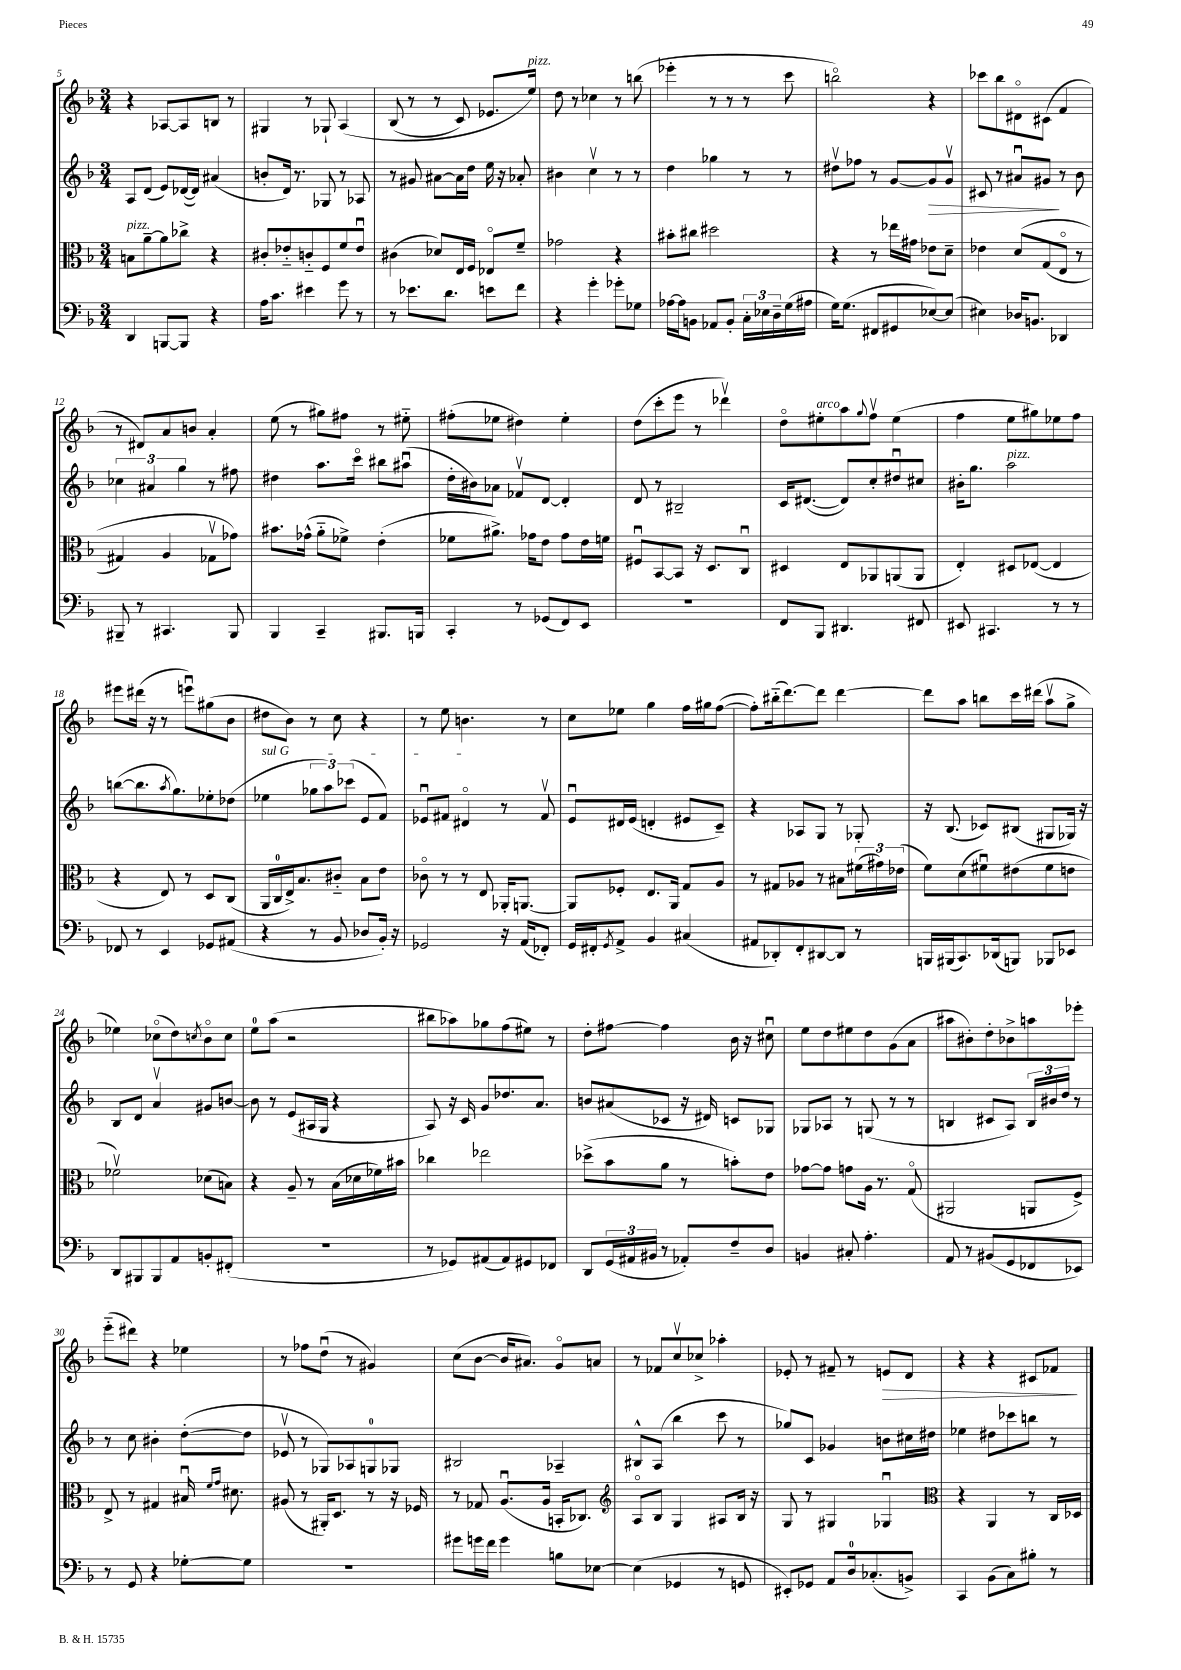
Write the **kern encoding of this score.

**kern	**kern	**kern	**dynam	**kern	**dynam
*part4	*part3	*part2	*part2	*part1	*part1
*staff4	*staff3	*staff2	*staff2	*staff1	*staff1
*clefF4	*clefC3	*clefG2	*	*clefG2	*
*k[b-]	*k[b-]	*k[b-]	*	*k[b-]	*
*M3/4	*M3/4	*M3/4	*	*M3/4	*
=5	=5	=5	=5	=5	=5
!	!LO:TX:a:i:t=pizz.	!	!	!	!
4DD/	8Bn\L	8A/L	.	4r	.
.	[8a~\	(8d/J	.	.	.
[8BBBn/L	8a\]	8e/L)	.	[8A-X/L	.
8BBB/J]	8cc-X^\J	([16d-X/L	.	8A-/]	.
.	.	16d-/JJ])	.	.	.
4r	4r	(4a#X/	.	8Bn/J	.
.	.	.	.	8r	.
=6	=6	=6	=6	=6	=6
16A\KL	8c#X'/L	8bn'/L	.	4G#X/	.
8.c\J	.	.	.	.	.
.	8e-X/	16d/Jk)	.	.	.
.	.	8.r	.	.	.
4e#X\	8cn/	.	.	8r	.
.	8F/	8G-X/	.	8G-X`/	.
8g\	8f/	8r	.	(4A/	.
8r	8e-u/J	8A-X/	.	.	.
=7	=7	=7	=7	=7	=7
8r	(4c#X\	8r	.	(8B-/	.
8.e-X\L	.	8g#X/	.	8r	.
.	8d-X/L)	[8a#X\L	.	8r	.
8.d\J	.	.	.	.	.
.	16E/L	16a#\L]	.	8c/)	.
.	16F/JJ	16dd\JJ	.	.	.
8en\L	8E-X/L	16ee\	.	8.e-X/L	.
.	.	16r	.	.	.
8f\J	8f~/J	8a-X'/	.	.	.
!	!	!	!	!LO:TX:a:i:t=pizz.	!
.	.	.	.	16ee/Jk)	.
=8	=8	=8	=8	=8	=8
4r	2g-X\	4b#X\	.	8dd\	.
.	.	.	.	8r	.
4g'\	.	4ccv\	.	4cc-X\	.
8g-X'\L	4r	8r	.	8r	.
8G-X\J	.	8r	.	(8bbn\	.
=9	=9	=9	=9	=9	=9
[16A-X\LL	8b#X'\L	4dd\	.	4eee-X'\	.
16A-\J]	.	.	.	.	.
8BBn\J	8cc#X\J	.	.	.	.
8AA-X/L	2dd#X\	4gg-X\	.	8r	.
8BB'/J	.	.	.	8r	.
24C'\LL	.	8r	.	8r	.
24E-X\	.	.	.	.	.
24D~\	.	.	.	.	.
(16G\	.	8r	.	8ccc\	.
16A#X\JJ	.	.	.	.	.
=10	=10	=10	=10	=10	=10
16G\KL)	4r	8dd#Xv\L	.	2bbn\)	.
(8.G\J	.	.	.	.	.
.	.	8ff-X\J	.	.	.
8FF#X/L	8r	8r	.	.	.
8GG#X/	16ee-X\LL	[8g/L	.	.	.
.	16g#X\JJ	.	.	.	.
!	!	!	!LO:HP:b	!	!
[8E-X/)	8e-X\L	8g/]	>	4r	.
(8E-/J]	8d~\J	8gv/J	.	.	.
=11	=11	=11	=11	=11	=11
4E#X\)	4e-X\	8c#X/	.	8ccc-X\L	.
.	.	8r	.	8bb-\	.
16D-X/KL	(8d/L	8a#Xu/L	.	8d#X\	.
8.BBn/J	.	.	.	.	.
.	(8G/	8g#X/J	.	(8c#X\J	.
4DD-X/	8E/J	8r	]	4f/	.
.	8r	8b-\	.	.	.
!!LO:LB:g=z
=12	=12	=12	=12	=12	=12
8BBB#X~/	4G#X/)	6cc-X\	.	8r	.
8r	.	.	.	8d#X/L)	.
.	.	6a#X/	.	.	.
4.CC#X/	4A/	.	.	8a/	.
.	.	6gg\	.	.	.
.	.	.	.	8bn/J	.
.	8G-Xv\L	8r	.	4a'/	.
8BBB#/	8g-X\J)	8ff#X\	.	.	.
=13	=13	=13	=13	=13	=13
4BBB-/	8.b#X\L	4dd#X\	.	(8ee\	.
.	.	.	.	8r	.
.	(16g-X^^\Jk	.	.	.	.
4CC~/	8a\L	8.aa\L	.	8gg#X\L)	.
.	8f-X^\J)	.	.	8ff#X\J	.
.	.	16ccc\Jk	.	.	.
8.BBB#X/L	(4e'\	8bb#X\L	.	8r	.
.	.	(8aa#Xu\J	.	8ee#X\	.
16BBBn/Jk	.	.	.	.	.
=14	=14	=14	=14	=14	=14
4CC'/	8f-X\L	16dd'\LL	.	(8ff#X'\L	.
.	.	16b#X\J)	.	.	.
.	8.a#X^\J)	8a-X\J	.	8ee-X\J	.
8r	.	8f-Xv/L	.	4dd#X\)	.
.	16g-X\KL	.	.	.	.
(8GG-X/L	8e\J	[8d/J	.	.	.
8FF/)	8g-\L	4d'/]	.	4ee-'\	.
8EE/J	16e\L	.	.	.	.
.	16fn\JJ	.	.	.	.
=15	=15	=15	=15	=15	=15
2.r	8F#Xu/L	8d/	.	(8dd\L	.
.	[8BB-/	8r	.	8ccc'\	.
.	8BB-/J]	2B#X~/	.	8eee\J	.
.	16r	.	.	8r	.
.	8.D/L	.	.	.	.
.	.	.	.	4ddd-Xv\)	.
.	8Cu/J	.	.	.	.
=16	=16	=16	=16	=16	=16
8FF/L	4D#X/	16c/KL	.	8dd\L	.
.	.	([8.d#X/J	.	.	.
!	!	!	!	!LO:TX:a:i:t=arco	!
8BBB-/J	.	.	.	8ee#X'\	.
4.DD#X/	8E/L	8d#/L])	.	8aa\	.
.	.	.	.	8qqgg/	.
.	8AA-X/	8cc'/	.	8ffv\J	.
.	(8AAn/	8dd#Xu/	.	(4ee#\	.
8FF#X/	8AA/J	8cc#X/J	.	.	.
=17	=17	=17	=17	=17	=17
8EE#X/	4E'/)	16b#X'\KL	.	4ff\	.
.	.	8.gg\J	.	.	.
4.CC#X/	.	.	.	.	.
!	!	!LO:TX:a:i:t=pizz.	!	!	!
.	8D#X/L	2aa\	.	8ee\L	.
.	([8E-X/J	.	.	8gg#X\)	.
8r	4E-/]	.	.	8ee-X\	.
8r	.	.	.	8ff\J	.
!!LO:LB:g=z
=18	=18	=18	=18	=18	=18
8FF-X/	4r	([8bbn\L	.	8eee#X\L	.
8r	.	8.bb\]	.	(16ddd#X\Jk	.
.	.	.	.	16r	.
4EE/	8E/)	.	.	8r	.
.	.	8qaa/	.	.	.
.	.	8.gg\)	.	.	.
.	8r	.	.	8eeenu\L)	.
8GG-X/L	8D/L	8ee-X'\	.	(8gg#X\	.
(8AA#X/J	(8C/J	(8dd-X\J	.	8b-\J	.
=19	=19	=19	=19	=19	=19
!	!	!LO:TX:a:i:t=sul G	!	!	!
4r	16AA/LL	4ee-X\	.	8dd#X\L	.
.	16C/	.	.	.	.
.	16E^/J)	.	.	8b-\J)	.
.	8.B-/	.	.	.	.
8r	.	12gg-X\L	.	8r	.
.	.	12aa\)	.	.	.
8BB-/	8c#X/J	.	.	8cc\	.
.	.	(12ccc-X\J	.	.	.
8D-X/L	8B-\L	8e/L	.	4r	.
16BB-'/Jk)	8e\J	8f/J)	.	.	.
16r	.	.	.	.	.
=20	=20	=20	=20	=20	=20
2GG-X/	8c-X\	8e-Xu/L	.	8r	.
.	8r	8f#X/J	.	8ee\	.
.	8r	4d#X/	.	4.bn\	.
.	8E/	.	.	.	.
16r	16AA-X'/KL	8r	.	.	.
(16AA/KL	[8.AAn/J	.	.	.	.
8FF-X'/J)	.	8f#v/	.	8r	.
=21	=21	=21	=21	=21	=21
16GG/LL	8AA/L]	8eu/L	.	8cc\L	.
16FF#X'/J	.	.	.	.	.
8qGG/	.	.	.	.	.
8AA^/J	8F-X'/J	16d#X/L	.	8ee-X\J	.
.	.	(16e/JJ	.	.	.
4BB-/	8.E/L	4dn'/	.	4gg\	.
.	16AA/Jk	.	.	.	.
(4C#X/	8G/L	8e#X/L	.	16ff\LL	.
.	.	.	.	16gg#X\J	.
.	8A/J	8c~/J)	.	([8ff\J	.
=22	=22	=22	=22	=22	=22
8AA#X/L	8r	4r	.	8ff'\L])	.
8DD-X'/)	8G#X/L	.	.	(16bb#X\k	.
.	.	.	.	[8.ddd\)	.
8FF'/	8A-X/J	8A-X/L	.	.	.
[8DD#X/	8r	8G/J	.	8ddd\J]	.
8DD#/J]	8B#X\L	8r	.	[4ddd\	.
8r	(24f#X\L	8G-X'/	.	.	.
.	24g#X\)	.	.	.	.
.	(24e-X\JJ	.	.	.	.
=23	=23	=23	=23	=23	=23
16BBBn/LL	8f\L)	16r	.	8ddd\L]	.
(16BBB#X/J	.	(8.B-/	.	.	.
8.CC/)	(8d\	.	.	8aa\J	.
.	8f#Xu\)	8c-X/L)	.	8bbn\L	.
(16DD-X/k	.	.	.	.	.
8BBBn/J)	(8e#X\	(8B#X/J	.	16ccc\L	.
.	.	.	.	(16ddd#X\JJ	.
8BBB-X/L	8f#\	8G#X/L	.	8aav\L	.
8EE-X/J	8en\J	16G-X/Jk)	.	8gg^\J	.
.	.	16r	.	.	.
!!LO:LB:g=z
=24	=24	=24	=24	=24	=24
8DD/L	2f-Xv\)	8B-/L	.	4ee-X\)	.
8BBB#X/	.	8d/J	.	.	.
8BBB#/	.	4av/	.	(8cc-X\L	.
8AA/	.	.	.	8dd\)	.
.	.	.	.	8qccn/	.
8BBn'/	(8d-X\L	8g#X/L	.	8b-\	.
(8FF#X'/J	8Bn\J)	[8bn/J	.	8cc\J	.
=25	=25	=25	=25	=25	=25
2.r	4r	8b\]	.	8ee\L	.
.	.	8r	.	(8aa\J	.
.	8A~/	(8e/L	.	2r	.
.	8r	16A#X/L	.	.	.
.	.	16G/JJ	.	.	.
.	(16B-\LL	4r	.	.	.
.	16d-X\	.	.	.	.
.	16f-X\)	.	.	.	.
.	16b#X\JJ	.	.	.	.
=26	=26	=26	=26	=26	=26
8r	4cc-X\	8A/)	.	8bb#X\L	.
8GG-X/L)	.	16r	.	8aa-X\)	.
.	.	16c/	.	.	.
(8AA#X/	2ee-X\	8g/L	.	8gg-X\	.
8AA#/)	.	8.dd-X/	.	(8ff\	.
8GG#X/	.	.	.	8ee#X\J)	.
.	.	8.a/J	.	.	.
8FF-X/J	.	.	.	8r	.
=27	=27	=27	=27	=27	=27
8DD/L	(8dd-X^\L	8bn/L	.	8dd'\L	.
(24GG/L	8b-\	(8a#X/	.	[8ff#X\J	.
24AA#X/	.	.	.	.	.
24BB#X/JJ	.	.	.	.	.
8r	8a\J	8c-X/J	.	4ff#\]	.
8AA-X'/L)	8r	16r	.	.	.
.	.	16d#X/)	.	.	.
8F~/	8bn'\L)	8cn/L	.	16b-\	.
.	.	.	.	16r	.
8D/J	8e\J	8G-X/J	.	8cc#Xu\	.
=28	=28	=28	=28	=28	=28
4BBn/	[8g-X\L	8G-X/L	.	8ee\L	.
.	8g-\J]	8A-X/J	.	8dd\	.
8C#X'/	8gn\L	8r	.	8ee#X\	.
4.A'\	16A\Jk	(8Gn/	.	8dd\	.
.	8.r	.	.	.	.
.	.	8r	.	(8g\	.
.	(8G/	8r	.	8a\J	.
=29	=29	=29	=29	=29	=29
8AA/	2AA#X/	4Bn/	.	8aa#X\L	.
8r	.	.	.	8b#X'\)	.
(8BB#X/L	.	8c#X/L	.	8dd'\	.
8GG/	.	8A/J)	.	8b-X^\	.
8FF-X/	8AAn/L	24B/LL	.	8aan\	.
.	.	24b#X/	.	.	.
.	.	24dd/JJ	.	.	.
8EE-X/J)	8F^/J)	8r	.	8eee-X'\J	.
!!LO:LB:g=z
=30	=30	=30	=30	=30	=30
8r	8E^/	8r	.	(8eee\L	.
8GG/	8r	8cc\	.	8ddd#X\J)	.
4r	4G#X/	4b#X'\	.	4r	.
[8G-X'\L	16B#Xu/	([8dd'\L	.	4ee-X\	.
.	16qqf/LL	.	.	.	.
.	16qqg/JJ	.	.	.	.
.	8.d#X\	.	.	.	.
8G-\J]	.	8dd\J]	.	.	.
=31	=31	=31	=31	=31	=31
2.r	(8A#X/	8e-Xv/	.	8r	.
.	8r	8r	.	8ff-X\L	.
.	16AA#X'/KL)	8G-X/L)	.	(8ddu\J	.
.	8.D/J	.	.	.	.
.	.	8A-X/	.	8r	.
.	8r	8Gn/	.	4g#X/)	.
.	16r	8G-X/J	.	.	.
.	16F-X/	.	.	.	.
=32	=32	=32	=32	=32	=32
8g#X\L	8r	2B#X/	.	(8cc\L	.
16gn\L	8G-X/	.	.	[8b-\J	.
16f\JJ	.	.	.	.	.
4g\	(8.Au/L	.	.	16b-/KL]	.
.	.	.	.	8.a#X/J)	.
.	16A/Jk	.	.	.	.
8Bn\L	16BBn'/KL	4A-X~/	.	8g/L	.
.	8.C-X/J)	.	.	.	.
[8E-X\J	.	.	.	8an/J	.
=33	=33	=33	=33	=33	=33
*	*clefG2	*	*	*	*
(4E-\]	8A/L	8B#X^^/L	.	8r	.
.	8B-/J	(8A/J	.	8f-X/L	.
4GG-X/	4G/	4bb-\	.	8ccv/	.
.	.	.	.	8cc-X^/J	.
8r	8A#X/L	8ccc\	.	4aa-X'\	.
8GGn/	16B-/Jk	8r	.	.	.
.	16r	.	.	.	.
=34	=34	=34	=34	=34	=34
8EE#X'/L)	8G/	8gg-X/L)	.	8e-X'/	.
8GG-X/J	8r	8c/J	.	8r	.
8AA/L	4G#X/	4g-X/	.	8f#X~/	.
16D/k	.	.	.	8r	.
(8.C-X'/	.	.	.	.	.
!	!	!	!	!	!LO:HP:b
.	4G-Xu/	8bn\L	.	8en/L	>
8BBn^/J)	.	16cc#X\L	.	8d/J	.
.	.	16dd#X\JJ	.	.	.
=35	=35	=35	=35	=35	=35
*	*clefC3	*	*	*	*
4CC/	4r	4ee-X\	.	4r	.
(8BB-\L	4AA/	8dd#X\L	.	4r	.
8C\)	.	8ccc-X\	.	.	.
8B#X'\J	8r	8bbn\J	.	8c#X/L	.
8r	16C/LL	8r	.	8f-X/J	.
.	16D-X/JJ	.	.	.	.
.	.	.	.	.	]
==	==	==	==	==	==
*-	*-	*-	*-	*-	*-
